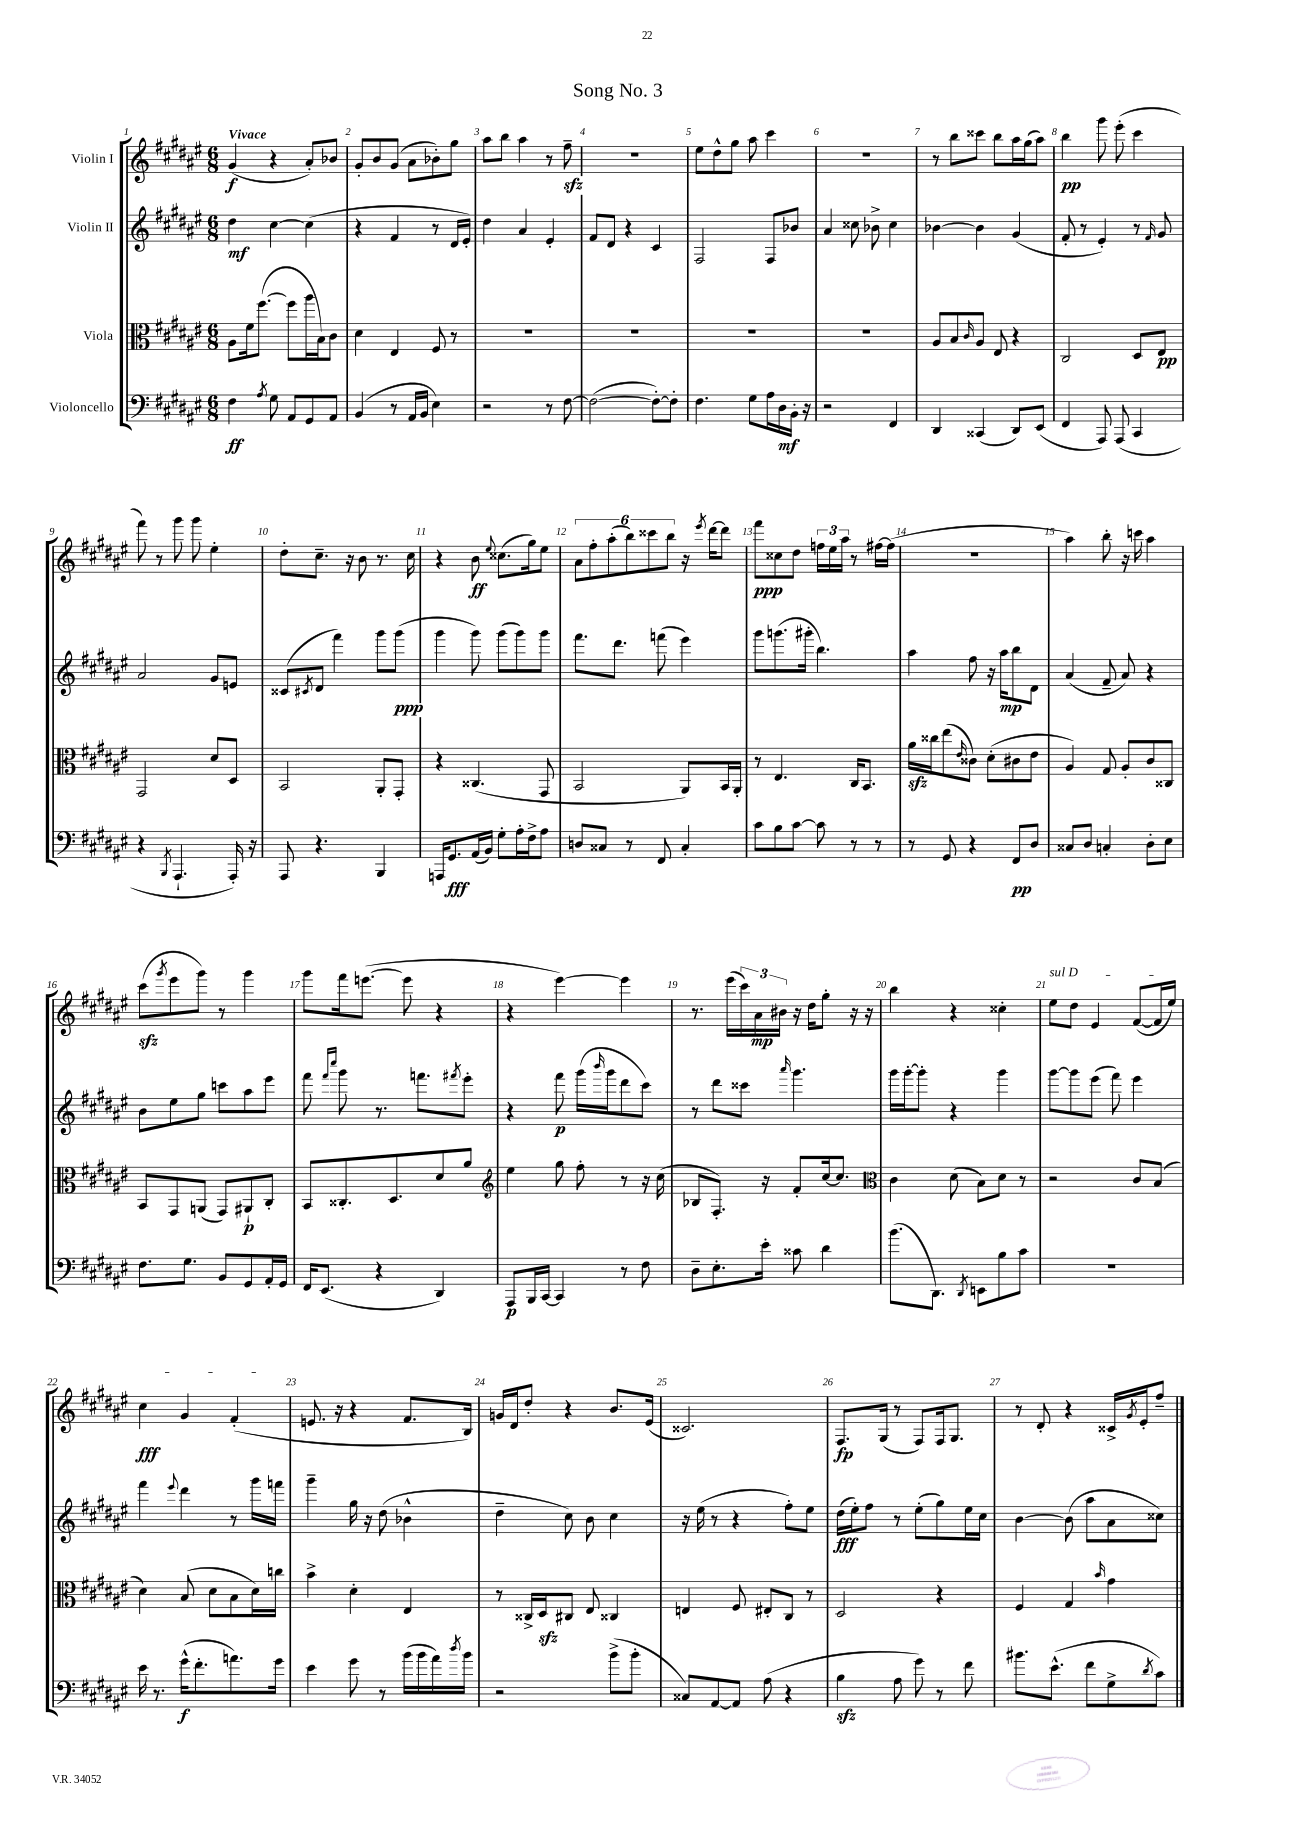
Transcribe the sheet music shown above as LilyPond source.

\header { title = "Song No. 3" }
<<
\new StaffGroup <<
\new Staff = "s0" \with { instrumentName = "Violin I" } {
    \clef treble \key fis \major \numericTimeSignature \time 6/8 \tempo "Vivace"
    gis'4\f( r4 ais'8-.) bes'8 |
    gis'8-. b'8 gis'8( ais'8 bes'8-.) gis''8 |
    ais''8 b''8 ais''4 r8 fis''8--\sfz |
    R2. |
    eis''8 dis''8-^ gis''8 ais''8 cis'''4 |
    R2. |
    r8 b''8 cisis'''8 b''8 ais''16 gis''16( ais''8) |
    b''4\pp gis'''8 eis'''8-.( cis'''4 |
    fis'''8) r8 gis'''8 gis'''8 eis''4-. |
    dis''8-. cis''8.-- r16 b'8 r8. cis''16 |
    r4 b'8\ff \appoggiatura { eis''8 } cisis''8.( gis''16) eis''8 |
    \tuplet 6/4 { ais'8 fis''8-. ais''8-.( b''8) cisis'''8 b''8 } r16 \acciaccatura { eis'''8 } dis'''16~ dis'''8 |
    fis'''8\ppp cisis''8 dis''8 \tuplet 3/2 { f''16 eis''16 ais''16 } r8 fis''16~ fis''16( |
    R2. |
    ais''4) b''8-. r16 c'''16 ais''4 |
    cis'''8\sfz( \acciaccatura { gis'''8 } eis'''8 gis'''8) r8 gis'''4 |
    gis'''8 fis'''16 e'''8.~( e'''8 r4 |
    r4 eis'''4~) eis'''4 |
    r8. eis'''16( \tuplet 3/2 { cis'''16) ais'16\mp bis'16 } r16 dis''16 gis''8-. r16 r16 |
    b''4 r4 cisis''4-. |
    \once \override TextSpanner.bound-details.left.text = \markup { \italic "sul D" } eis''8\startTextSpan dis''8 eis'4 fis'8~( fis'16 eis''16) |
    cis''4\fff gis'4 fis'4-.\stopTextSpan( |
    e'8. r16 r4 fis'8. b16) |
    g'16 dis'16 dis''8-. r4 b'8. eis'16( |
    cisis'2.) |
    fis8.\fp gis16( r8 fis8) fis16 gis8. |
    r8 dis'8-. r4 cisis'16-> \acciaccatura { gis'8 } eis'16-. fis''8-- \bar "|." |
}
\new Staff = "s1" \with { instrumentName = "Violin II" } {
    \clef treble \key fis \major \numericTimeSignature \time 6/8
    dis''4\mf cis''4~ cis''4( |
    r4 fis'4 r8 dis'16 eis'16-.) |
    dis''4 ais'4 eis'4-. |
    fis'8 dis'8 r4 cis'4 |
    fis2 fis8 bes'8 |
    ais'4 cisis''8 bes'8-> cisis''4 |
    bes'4~ bes'4 gis'4( |
    fis'8-. r8 eis'4-.) r8 \grace { fis'16 } gis'8 |
    ais'2 gis'8 e'8 |
    cisis'8( \acciaccatura { cis'8 } dis'8 fis'''4) gis'''8 gis'''8\ppp( |
    gis'''4 gis'''8) gis'''8( gis'''8) gis'''8 |
    fis'''8. dis'''8. f'''8( eis'''4) |
    gis'''8 g'''8.( gis'''16-. b''4.) |
    ais''4 fis''8 r16 ais''16\mp b''8 dis'8 |
    ais'4( fis'8-- ais'8) r4 |
    b'8 eis''8 gis''8 c'''8 ais''8 eis'''8 |
    fis'''8 \grace { fis'''16 cis''''16 } gis'''8 r8. f'''8. \acciaccatura { fis'''8 } eis'''8-. |
    r4 fis'''8\p gis'''16( \grace { b'''16 } gis'''16 dis'''8 cis'''8) |
    r8 dis'''8 cisis'''8 \grace { ais'''16 } gis'''4. |
    gis'''16 gis'''16~-. gis'''8-. r4 gis'''4 |
    gis'''8~ gis'''8 eis'''8( fis'''8) eis'''4 |
    fis'''4 \appoggiatura { eis'''8 } dis'''4 r8 gis'''16 f'''16 |
    gis'''4-- gis''16 r16 dis''8( bes'4-^ |
    dis''4-- cis''8) b'8 cis''4 |
    r16 eis''16( r8 r4 fis''8-.) eis''8 |
    dis''16\fff( eis''16-.) fis''8 r8 eis''8-.( gis''8) eis''16 cis''16 |
    b'4~ b'8( ais''8 ais'8 cisis''8) \bar "|." |
}
\new Staff = "s2" \with { instrumentName = "Viola" } {
    \clef alto \key fis \major \numericTimeSignature \time 6/8
    ais8 fis'16 fis''8.~( fis''8 ais''16 b16) cis'8 |
    dis'4 eis4 fis8 r8 |
    R2. |
    R2. |
    R2. |
    R2. |
    ais8 b8 \grace { cis'16 } ais8 eis8 r4 |
    cis2 dis8 eis8\pp |
    gis,2 dis'8 dis8 |
    b,2 ais,8-. gis,8-. |
    r4 cisis4.( gis,8 |
    b,2 ais,8) b,16 ais,16-. |
    r8 eis4. cis16 b,8. |
    ais'16\sfz cisis''16 eis''8( \grace { eis'16 } cisis'8) dis'8-.( cis'8 eis'8 |
    ais4) gis8 ais8-. cis'8 cisis8 |
    b,8 gis,8 a,8( gis,8) ais,8-!\p cis8-. |
    b,8 cisis8.-. dis8. dis'8 ais'8 |
    \clef treble eis''4 gis''8 fis''8-. r8 r16 cis''16( |
    bes8 fis8.-.) r16 fis'8-. cis''16~ cis''8. |
    \clef alto cis'4 dis'8( b8) dis'8 r8 |
    r2 cis'8 b8( |
    dis'4) b8( dis'8 b8 dis'16) c''16 |
    b'4-> dis'4-. eis4 |
    r8 cisis16-> dis16\sfz cis8 eis8 cisis4 |
    e4 fis8 eis8-. cis8 r8 |
    dis2 r4 |
    fis4 gis4 \grace { b'16 } gis'4 \bar "|." |
}
\new Staff = "s3" \with { instrumentName = "Violoncello" } {
    \clef bass \key fis \major \numericTimeSignature \time 6/8
    fis4\ff \acciaccatura { ais8 } gis8 ais,8 gis,8 ais,8 |
    b,4( r8 ais,16 b,16 eis4) |
    r2 r8 fis8~ |
    fis2~( fis8~-.) fis8-. |
    fis4. gis8 ais16 dis16\mf b,16-. r16 |
    r2 fis,4 |
    dis,4 cisis,4( dis,8) eis,8( |
    fis,4 ais,,8) ais,,8( cis,4 |
    r4 \acciaccatura { b,,8 } ais,,4.-! ais,,16-.) r16 |
    ais,,8 r4. b,,4 |
    a,,16 gis,8.\fff ais,16( b,16) gis8-. ais16-. fis16-> ais8 |
    d8 cisis8 r8 fis,8 cisis4-. |
    cis'8 b8 cis'8~ cis'8 r8 r8 |
    r8 gis,8 r4 fis,8\pp dis8 |
    cisis8 dis8 c4-. dis8-. eis8 |
    fis8. gis8. b,8 gis,8 ais,16-. gis,16 |
    fis,16 eis,8.( r4 dis,4) |
    ais,,8\p b,,16 cis,16~ cis,4 r8 fis8 |
    dis8-- eis8.-. eis'16-. cisis'8 dis'4 |
    b'8.( dis,8.) \acciaccatura { dis,8 } e,8 b8 cis'8 |
    R2. |
    eis'16 r8. gis'16-^\f( fis'8.-. a'8.) gis'16 |
    eis'4 gis'8 r8 b'16( b'16 ais'16) \acciaccatura { dis''8 } b'16 |
    r2 b'8->( b'8-. |
    cisis8) ais,8~ ais,8 ais8( r4 |
    b4\sfz ais8 gis'8) r8 fis'8 |
    bis'8. eis'8.-^( fis'8 gis8-> \acciaccatura { dis'8 } cis'8) \bar "|." |
}
>>
>>
\layout { \context { \Score \override BarNumber.break-visibility = ##(#f #t #t) barNumberVisibility = #all-bar-numbers-visible } }
